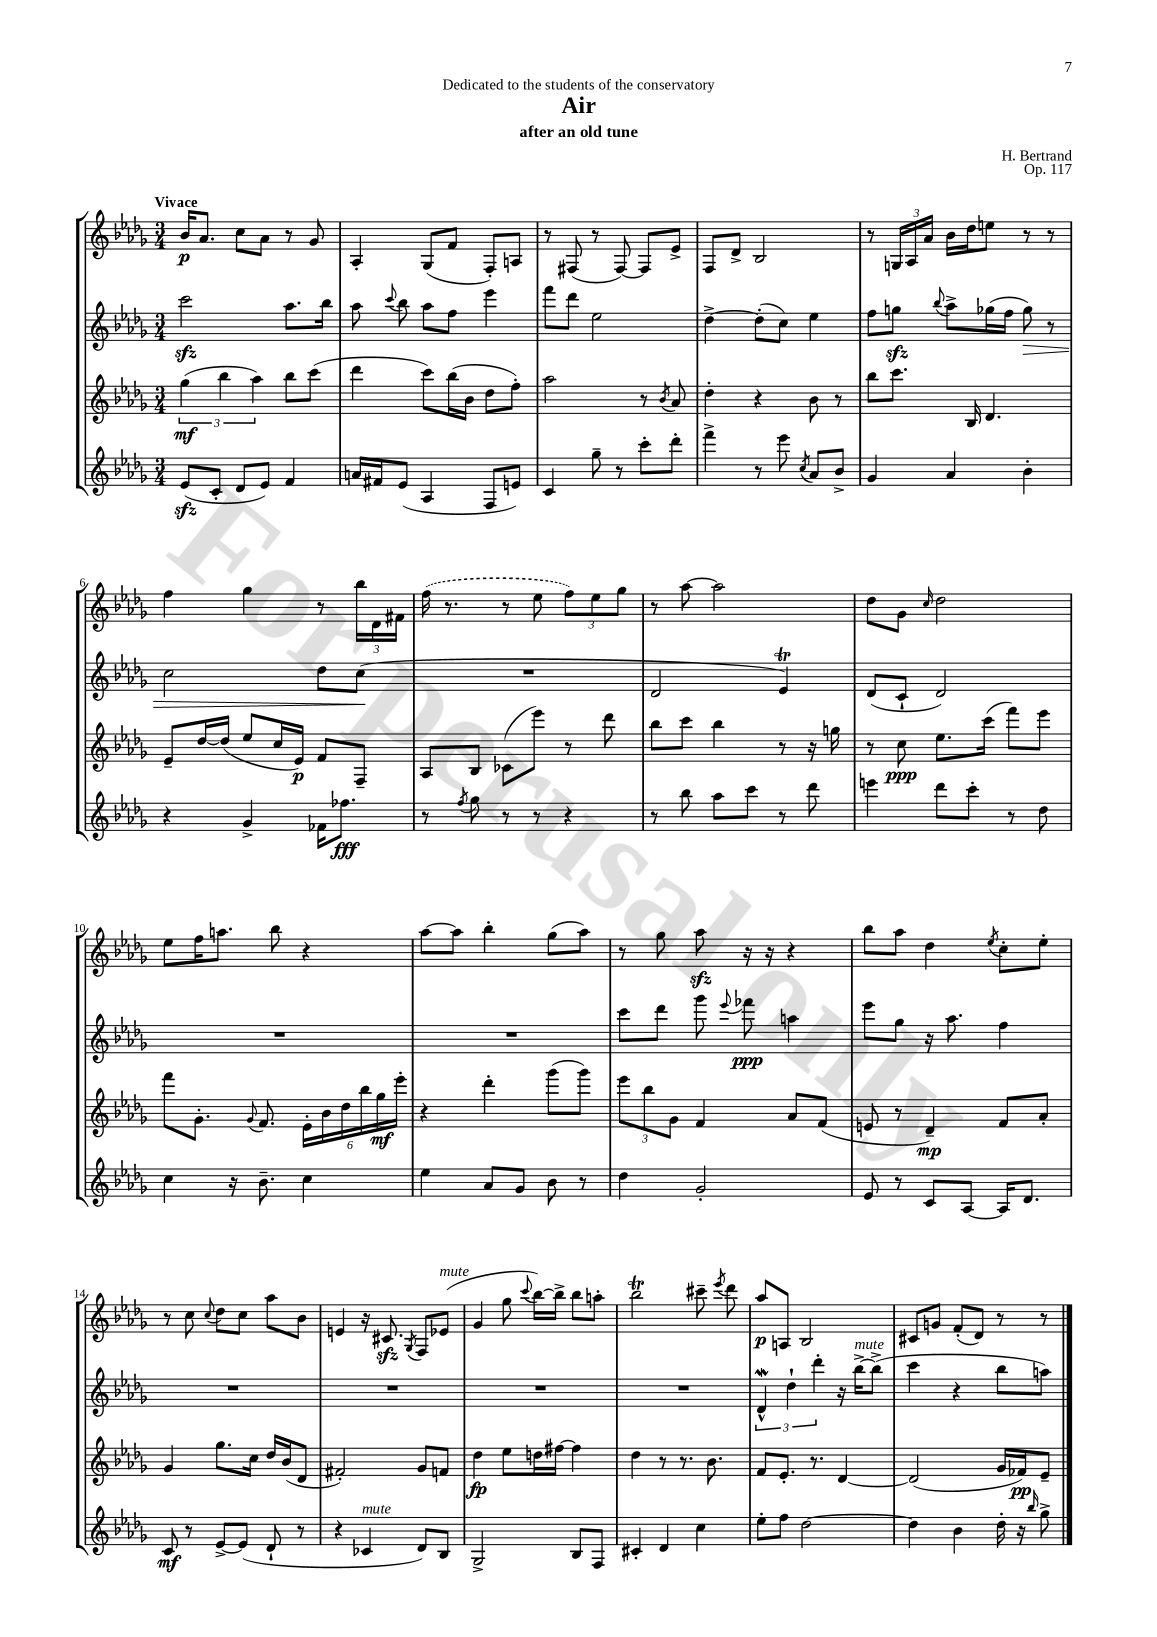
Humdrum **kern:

**kern	**kern	**kern	**kern
*staff4	*staff3	*staff2	*staff1
*clefG2	*clefG2	*clefG2	*clefG2
*k[b-e-a-d-g-]	*k[b-e-a-d-g-]	*k[b-e-a-d-g-]	*k[b-e-a-d-g-]
*M3/4	*M3/4	*M3/4	*M3/4
(8e-/L	(6gg-\	2ccc\	16b-/LK
.	.	.	8.a-/J
8c'/J	.	.	.
.	6bb-\	.	.
8d-/L	.	.	8cc\L
.	6aa-\)	.	.
8e-/J)	.	.	8a-\J
4f/	8bb-\L	8.aa-\L	8r
.	(8ccc\J	.	8g-/
.	.	16bb-\Jk	.
=	=	=	=
16a/LL	4ddd-\	8aa-\	4A-'/
16f#/J	.	.	.
.	.	8qqccc/	.
(8e-/J	.	8bb-\	.
4A-/	8ccc\L)	8aa-\L	(8G-/L
.	(16bb-\L	8ff\J	8f/J
.	16b-\JJ	.	.
8F/L	8dd-\L	4eee-\	8F'/L)
8e/J)	8ff'\J)	.	8A/J
=	=	=	=
4c/	2aa-\	8fff\L	8r
.	.	8ddd-\J	(8F#/
8gg-~\	.	2ee-\	8r
8r	.	.	[8F#/)
8ccc'\L	8r	.	8F#/]L
.	8qb-/	.	.
8ddd-'\J	8a-/	.	8e-^/J
=	=	=	=
4fff^\	4dd-'\	[4dd-^\	8F/L
.	.	.	8d-^/J
8r	4r	(8dd-'\]L	2B-/
8eee-\	.	8cc\J)	.
8qcc/	.	.	.
8a-/L	8b-\	4ee-\	.
8b-^/J	8r	.	.
=	=	=	=
4g-/	8bb-\L	8ff\L	8r
.	8.ccc\J	8gg\J	24G/LL
.	.	.	24A-/
.	.	.	24a-/JJ
.	.	8qqbb-/	.
4a-/	.	8aa-^\L	16b-\LL
.	16B-/	.	16dd-\J
.	4.d-/	(16gg-\L	8ee\J
.	.	16ff\JJ	.
4b-'\	.	8gg-\)	8r
.	.	8r	8r
=	=	=	=
4r	8e-~/L	2cc\	4ff\
.	[16dd-/L	.	.
.	(16dd-/]JJ	.	.
4g-^/	8ee-/L	.	4gg-\
.	16cc/L	.	.
.	16e-/JJ)	.	.
16f-\LK	8f/L	8dd-\L	8r
8.ff-\J	.	.	.
.	8F~/J	(8cc\J	24bb-\LL
.	.	.	24d-\
.	.	.	24f#\JJ
=	=	=	=
8r	8A-/L	2.r	(16ff\
.	.	.	8.r
8qff/	.	.	.
8gg-\	8B-/J	.	.
8r	(8c-\L	.	8r
8r	8eee-\J)	.	8ee-\
4r	8r	.	12ff\L)
.	.	.	12ee-\
.	8ddd-\	.	.
.	.	.	12gg-\J
=	=	=	=
8r	8bb-\L	2d-/	8r
8bb-\	8ccc\J	.	[8aa-\
8aa-\L	4bb-\	.	2aa-\]
8ccc\J	.	.	.
8r	8r	4e-/)	.
8ddd-\	16r	.	.
.	16gg\	.	.
=	=	=	=
4eee\	8r	(8d-/L	8dd-\L
.	8cc\	8c`/J	8g-\J
.	.	.	16qqcc/
8ddd-\L	8.ee-\L	2d-/)	2dd-\
8ccc'\J	.	.	.
.	(16ccc\Jk	.	.
8r	8fff\L)	.	.
8dd-\	8eee-\J	.	.
=	=	=	=
4cc\	8fff\L	2.r	8ee-\L
.	8.g-'\J	.	16ff\K
.	.	.	8.aa\J
16r	.	.	.
.	8qqg-/	.	.
8.b-~\	8.f/	.	.
.	.	.	8bb-\
4cc\	24e-'\LL	.	4r
.	24b-\	.	.
.	24dd-\	.	.
.	24bb-\	.	.
.	24gg-\	.	.
.	24eee-'\JJ	.	.
=	=	=	=
4ee-\	4r	2.r	[8aa-\L
.	.	.	8aa-\]J
8a-/L	4ddd-'\	.	4bb-'\
8g-/J	.	.	.
8b-\	(8ggg-\L	.	(8gg-\L
8r	8ggg-\J)	.	8aa-\J)
=	=	=	=
4dd-\	12eee-\L	8ccc\L	8r
.	12bb-\	.	.
.	.	8ddd-\J	8gg-\
.	12g-\J	.	.
2g-'/	4f/	8ggg-\	8aa-\
.	.	8qqeee-/	.
.	.	8fff-\	16r
.	.	.	16r
.	8a-/L	4aa\	4r
.	(8f/J	.	.
=	=	=	=
8e-/	8e/	8eee-\L	8bb-\L
8r	8r	8gg-\J	8aa-\J
8c/L	4d-~/)	16r	4dd-\
.	.	8.aa-\	.
[8A-/J	.	.	.
.	.	.	8qee-/
16A-/]LK	8f/L	4ff\	8cc'\L
8.d-/J	.	.	.
.	8a-'/J	.	8ee-'\J
=	=	=	=
8c/	4g-/	2.r	8r
8r	.	.	8cc\
.	.	.	8qqcc/
[8e-^/L	8.gg-\L	.	8dd-\L
(8e-/]J	.	.	8cc\J
.	16cc\Jk	.	.
8d-`/	16dd-/LL	.	8aa-\L
.	(16b-/J	.	.
8r	8d-/J	.	8b-\J
=	=	=	=
4r	2f#'/)	2.r	4e/
4c-/	.	.	16r
.	.	.	8.c#/
.	.	.	8qG-/
8d-/L)	8g-/L	.	8F/L
8B-/J	8f/J	.	(8e-/J
=	=	=	=
2G-^/	4dd-\	2.r	4g-/
.	8ee-\L	.	8gg-\
.	.	.	8qqccc/
.	16dd\L	.	[16bb-\LL)
.	[16ff#\JJ	.	16bb-^\]JJ
8B-/L	4ff#\]	.	8bb-\L
8F/J	.	.	8aa'\J
=	=	=	=
4c#'/	4dd-\	2.r	2bb-\
4d-/	8r	.	.
.	8.r	.	.
4cc\	.	.	8ccc#~\
.	8.b-\	.	.
.	.	.	8qeee-/
.	.	.	8ddd-\
=	=	=	=
8ee-'\L	8f/L	6d-^^/	8aa-/L
8ff\J	8.e-'/J	.	8A/J
.	.	6dd-`\	.
[2dd-\	.	.	2B-/
.	8.r	.	.
.	.	6ddd-'\	.
.	[4d-/	16r	.
.	.	[16bb-^\LK	.
.	.	(8bb-^\]J	.
=	=	=	=
4dd-\]	(2d-/]	4ccc\	8c#/L
.	.	.	8g/J
4b-\	.	4r	(8f'/L
.	.	.	8d-/J)
16dd-'\	16g-/LL	8bb-\L	8r
16r	16f-/J)	.	.
16qqbb-/	.	.	.
8gg-^\	8e-~/J	8aa\J)	8r
==	==	==	==
*-	*-	*-	*-
